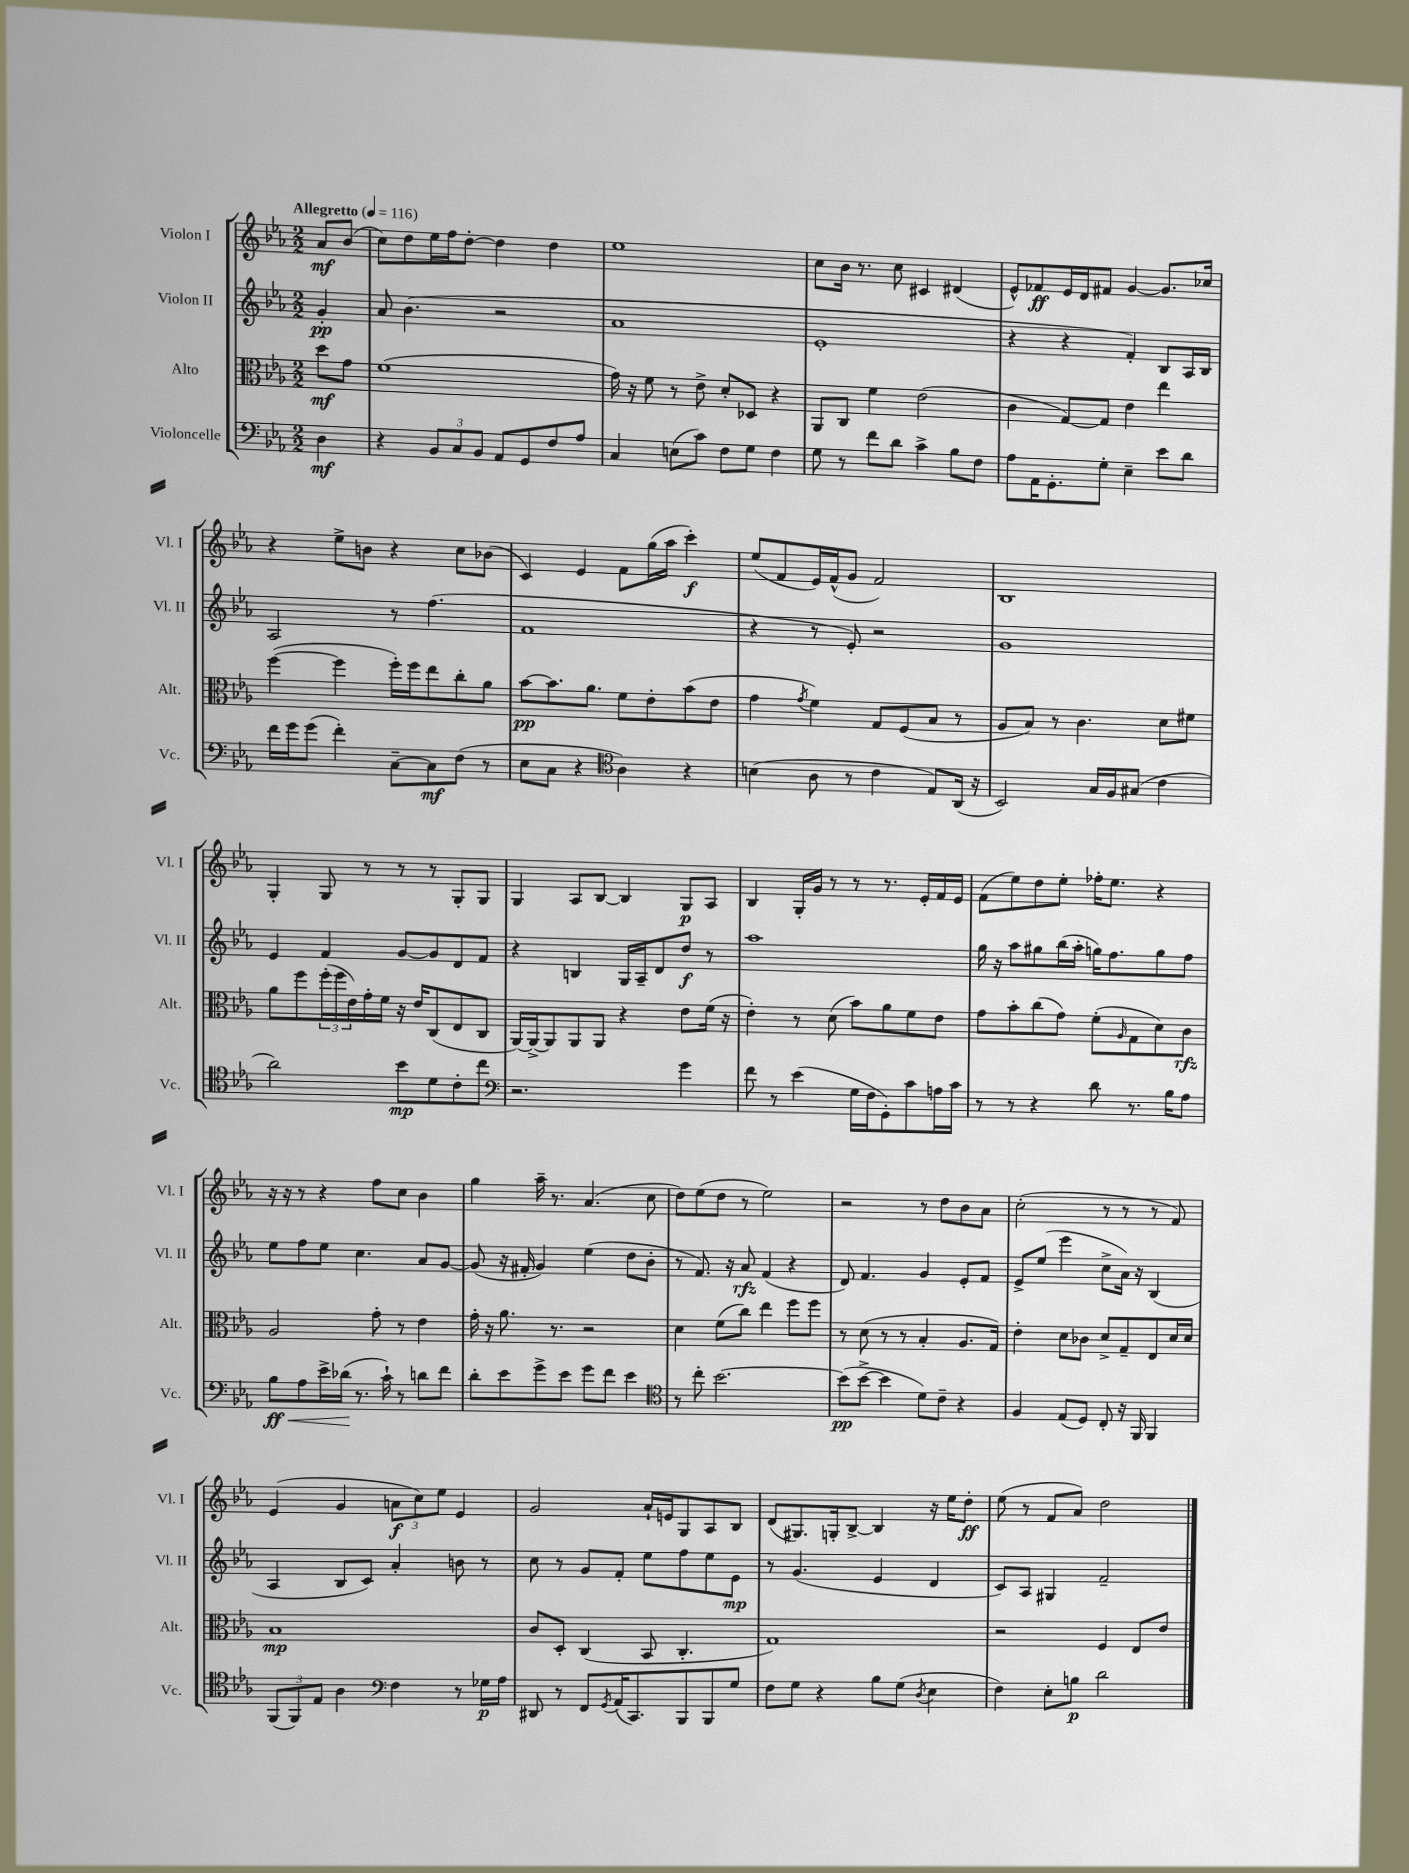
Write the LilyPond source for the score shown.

<<
\new StaffGroup <<
\new Staff = "s0" \with { instrumentName = "Violon I" shortInstrumentName = "Vl. I" } {
    \clef treble \key ees \major \numericTimeSignature \time 2/2 \partial 4 \tempo "Allegretto" 4 = 116
    aes'8\mf bes'8( |
    c''8) d''8 ees''16 f''16 d''8~-. d''4 d''4 |
    ees''1 |
    c''8 bes'16 r8. c''8 cis'4 dis'4( |
    ees'8-^) fes'8\ff ees'16 d'16 fis'8 g'4~ g'8. ces''16 |
    r4 ees''8-> b'8 r4 c''8 bes'8( |
    c'4) ees'4 f'8 g''16( aes''16 c'''4-.\f) |
    ees''8( f'8 ees'16) f'16-^( g'8 f'2) |
    bes1 |
    g4-. g8 r8 r8 r8 g8-. g8 |
    g4 aes8 bes8~ bes4 g8\p aes8 |
    bes4 g16-. g'16 r8 r8 r8. ees'16-. f'16 ees'16 |
    f'8( ees''8) d''8 ees''8-. fes''16-. ees''8. r4 |
    r16 r16 r8 r4 f''8 c''8 bes'4 |
    g''4 aes''16-- r8. aes'4.( c''8 |
    d''8) ees''8( d''8 r8 ees''2) |
    r2 r8 d''8 bes'8 aes'8 |
    c''2-.( r8 r8 r8 f'8) |
    ees'4( g'4 \tuplet 3/2 { a'8\f c''8) ees''8 } ees'4 |
    g'2 aes'16-! e'16 g8 aes8 bes8 |
    d'8( gis8.) g16-. bes8~-> bes4 r16 ees''16 d''8-.\ff |
    ees''8( r8 f'8 aes'8) d''2 \bar "|." |
}
\new Staff = "s1" \with { instrumentName = "Violon II" shortInstrumentName = "Vl. II" } {
    \clef treble \key ees \major \numericTimeSignature \time 2/2 \partial 4
    g'4-.\pp |
    aes'8 bes'4.( r2 |
    aes'1 |
    ees'1-. |
    r4 r4 f'4-.) bes8 aes16 bes16 |
    aes2 r8 f''4.( |
    f'1 |
    r4 r8 ees'8-.) r2 |
    g'1 |
    ees'4 f'4 g'8~ g'8 d'8 f'8 |
    r4 b4 g16 aes16-- d'8 d''8\f r8 |
    aes''1 |
    g''16 r16 aes''8 gis''8 bes''16( aes''16-. g''16) f''8. g''8 f''8 |
    ees''8 f''8 ees''8 c''4. aes'8 g'8~ |
    g'8( r16 fis'16-. g'4) ees''4( d''8 bes'8-. |
    r8 f'8.) r16 aes'8\rfz f'4( r4 |
    d'8) f'4. g'4 ees'8-. f'8 |
    ees'8-> ees''8( ees'''4 c''8-> aes'16) r16 bes4( |
    aes4 bes8 c'8) aes'4-. b'8 r8 |
    c''8 r8 g'8 f'8-. ees''8 f''8 ees''8 ees'8\mp |
    r8 g'4.( ees'4 d'4 |
    c'8) aes8 gis4 f'2-- \bar "|." |
}
\new Staff = "s2" \with { instrumentName = "Alto" shortInstrumentName = "Alt." } {
    \clef alto \key ees \major \numericTimeSignature \time 2/2 \partial 4
    d''8\mf g'8 |
    f'1( |
    g'16) r16 f'8 r8 ees'8-> d'8-. des8 r4 |
    aes,8 c8 f'4 ees'2( |
    c'4 g8~) g8 ees'4 ees''4 |
    f''4~( f''4 f''16-.) f''16 ees''8 c''8-. aes'8 |
    bes'8~\pp bes'8. aes'8. f'8 ees'8-. bes'8( ees'8 |
    g'4 \acciaccatura { g'8 } f'4) g8 f8( bes8 r8 |
    aes8 bes8) r8 c'4. d'8 fis'8 |
    aes'8 f''8 \tuplet 3/2 { f''16-.( f''16 ees'16) } g'16-. f'16 r16 ees'16 c8( ees8 c8 |
    aes,16~) aes,16~-> aes,8 aes,8 aes,8 r4 ees'8 f'16( r16 |
    ees'4-.) r8 d'8( bes'8) aes'8 f'8 ees'8 |
    g'8 bes'8-. c''8( g'8) f'8-.( \grace { aes16 } g8 d'8) c'8\rfz |
    aes2 g'8-. r8 ees'4 |
    g'16-. r16 aes'8. r8. r2 |
    d'4 f'8( c''8) ees''4 f''8 f''8 |
    r8 d'8( r8 r8 bes4-. aes8. g16) |
    ees'4-. d'8 ces'8 d'8-> g8-- ees8 d'16 d'16 |
    bes1\mp |
    c'8 d8-. c4( bes,8 c4.-. |
    g1) |
    r2 f4 ees8 ees'8 \bar "|." |
}
\new Staff = "s3" \with { instrumentName = "Violoncelle" shortInstrumentName = "Vc." } {
    \clef bass \key ees \major \numericTimeSignature \time 2/2 \partial 4
    d4\mf |
    r4 \tuplet 3/2 { bes,8 c8 bes,8 } aes,8 g,8 f8 aes8 |
    c4 e8( c'8) f8 g8 f4 |
    g8 r8 f'8 d'8 c'4-> bes8 f8 |
    aes8 aes,16 g,8.-. g8-. ees4-- ees'8 d'8 |
    f'16 g'16 g'8( f'4-.) c8~-- c8\mf f8( r8 |
    ees8 c8 r4 \clef tenor aes4) r4 |
    b4( aes8 r8 c'4 ees8) aes,16( r16 |
    bes,2) g16 f16 gis8( c'4 |
    aes'2) bes'8\mp d'8 c'8-. c''8 |
    \clef bass r2. g'4 |
    f'8 r8 ees'4( g16 f16 g,8-.) c'8 a16 c'16 |
    r8 r8 r4 d'8 r8. bes16 aes8 |
    bes8\ff\< aes8 ees'16-> des'16\!( r8. c'16-!) r8 d'8 f'8 |
    d'8-. ees'8 g'8-> ees'8 g'8 f'8 ees'4 |
    \clef tenor r8 c''8-. bes'2.~ |
    bes'8\pp( bes'8~-> bes'4 d'8) c'8-- r4 |
    f4 ees8( d8) c8-. r16 f,16 f,4 |
    \tuplet 3/2 { f,8( f,8) ees8 } aes4 \clef bass f4 r8 ges16\p aes16 |
    dis,8 r8 f,8 \acciaccatura { g,8 } aes,16( c,8.) bes,,8 bes,,8 g8 |
    f8 g8 r4 bes8 g8( \acciaccatura { d8 } ees4 |
    f4) ees8-. b8\p d'2 \bar "|." |
}
>>
>>
\layout { \context { \Score \remove "Bar_number_engraver" } }
